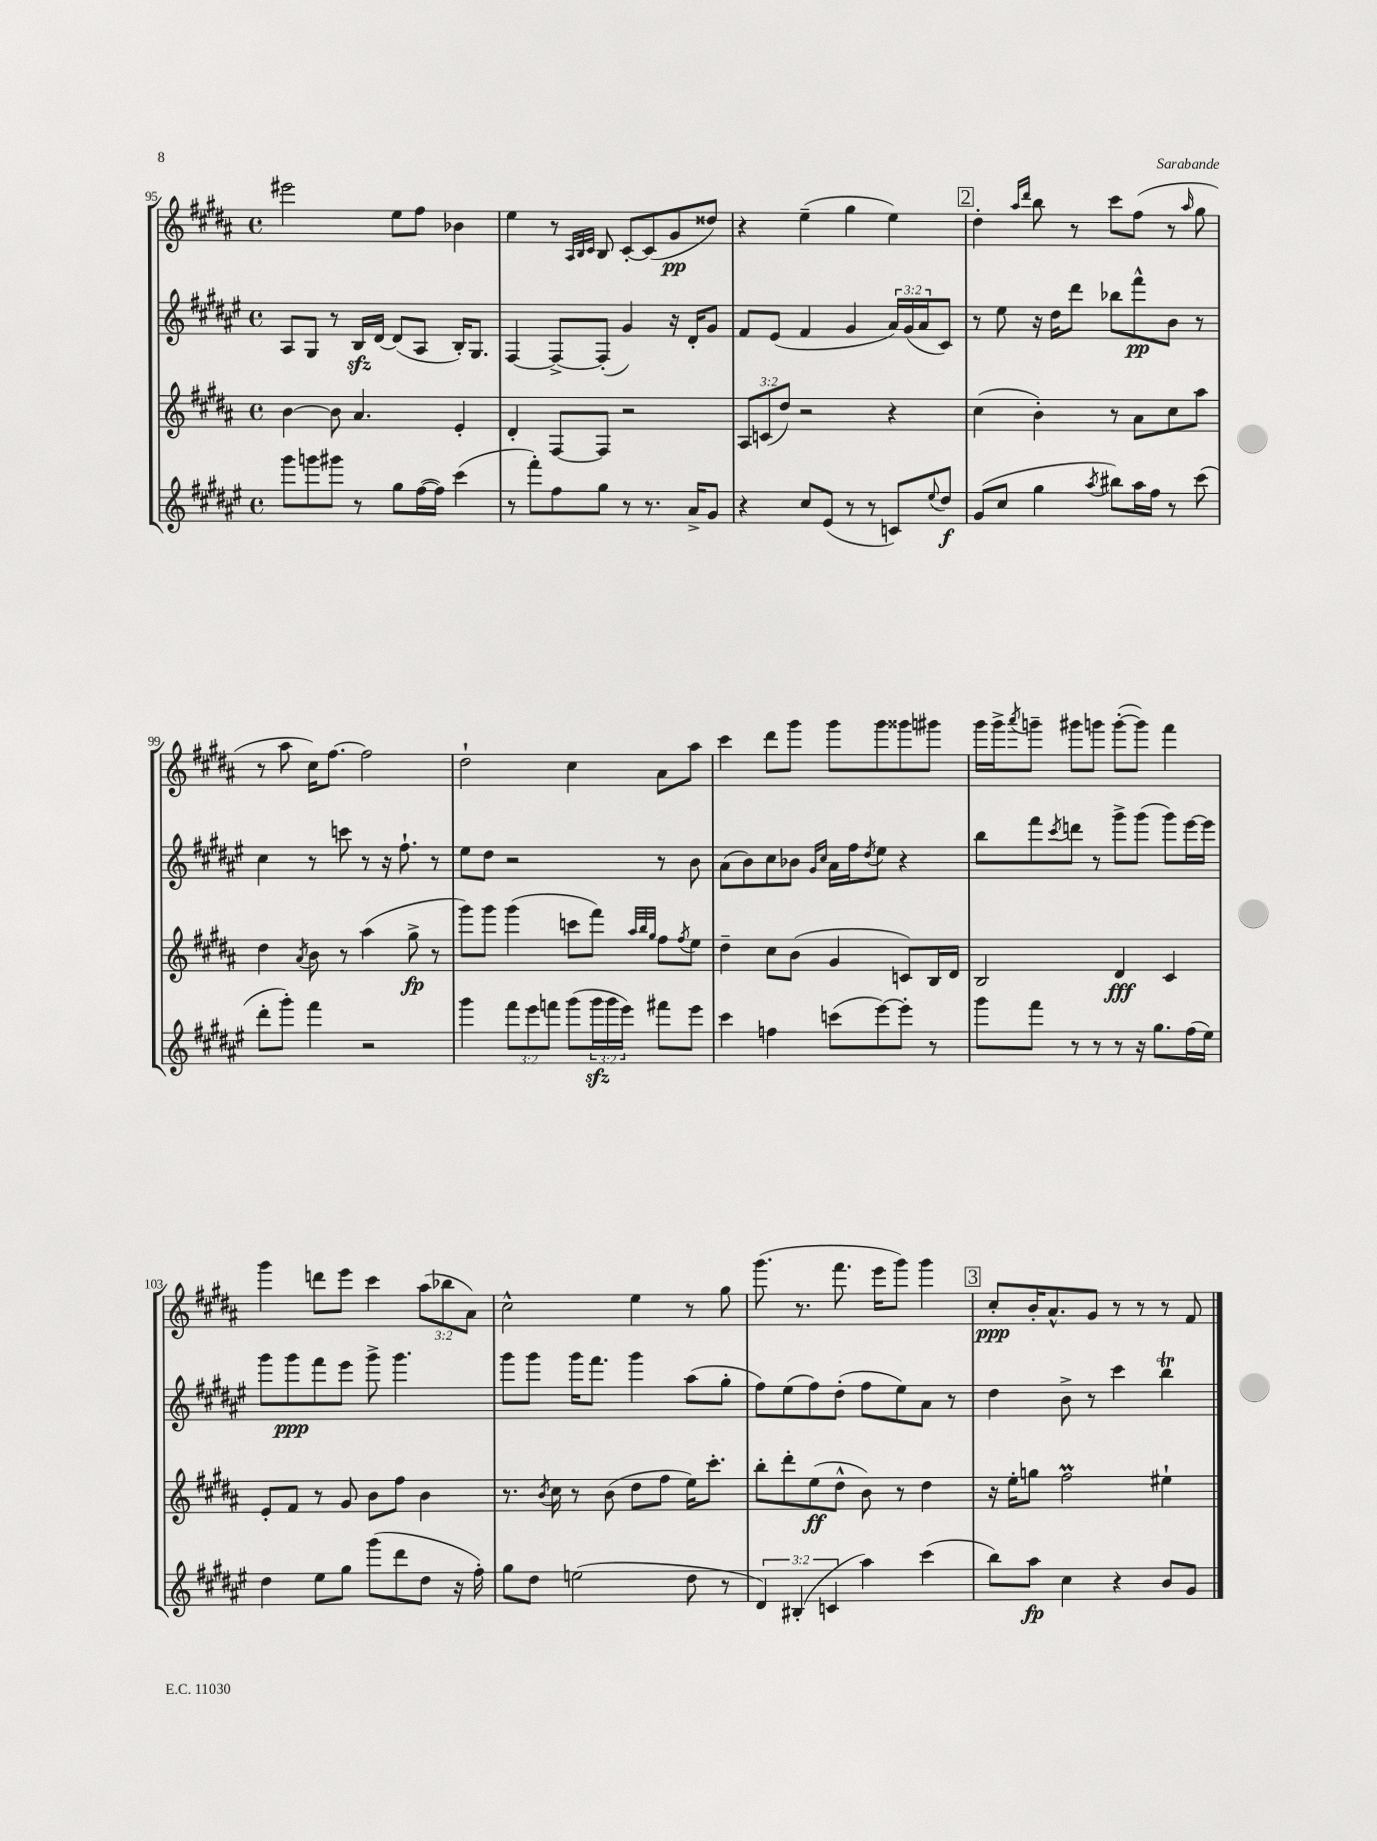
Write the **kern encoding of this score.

**kern	**kern	**kern	**kern
*staff4	*staff3	*staff2	*staff1
*clefG2	*clefG2	*clefG2	*clefG2
*k[f#c#g#d#a#e#]	*k[f#c#g#d#a#]	*k[f#c#g#d#a#e#]	*k[f#c#g#d#a#]
*M4/4	*M4/4	*M4/4	*M4/4
*met(c)	*met(c)	*met(c)	*met(c)
8ggg#\L	[4b\	8A#/L	2eee#\
8ggg\	.	8G#/J	.
8ggg#\J	8b\]	8r	.
8r	4.a#/	16B/LL	.
.	.	[16d#/JJ	.
8gg#\L	.	(8d#/]L	8ee\L
([16ff#\L	.	8A#/J	8ff#\J
16ff#\]JJ)	.	.	.
(4ccc#\	4e'/	16B'/LK)	4b-\
.	.	8.G#/J	.
=	=	=	=
8r	4d#'/	[4F#/	4ee\
8fff#'\L)	.	.	.
8ff#\	[8F#/L	8F#^/_L	8r
.	.	.	32qqA#/LLL
.	.	.	32qqB/
.	.	.	32qqc#/JJJ
8gg#\J	8F#/]J	(8F#'/]J	8B/
8r	2r	4g#/)	[8c#'/L
8.r	.	.	(8c#/]
.	.	16r	8g#/
16a#^/LK	.	16d#'/LK	.
8g#/J	.	8g#/J	8dd##/J)
=	=	=	=
4r	12A#/L	8f#/L	4r
.	(12c/	.	.
.	.	(8e#/J	.
.	12dd#/J)	.	.
8cc#/L	2r	4f#/	(4ee~\
(8e#/J	.	.	.
8r	.	4g#/	4gg#\
8r	.	.	.
8c/L)	4r	24a#/LL)	4ee\)
.	.	(24g#/	.
.	.	24a#/J	.
8qqee#/	.	.	.
8dd#/J	.	8c#/J)	.
=	=	=	=
(8g#/L	(4cc#\	8r	4dd#'\
8cc#/J	.	8ee#\	.
.	.	.	16qqaa#/LL
.	.	.	16qqddd#/JJ
4gg#\	4b'\)	16r	8bb\
.	.	16dd#\LK	.
.	.	8ddd#\J	8r
8qaa#/	.	.	.
8bb#\L)	8r	8bb-\L	8ccc#\L
16aa#\L	8a#\L	8fff#^^\	(8ff#\J
16ff#\JJ	.	.	.
8r	8cc#\	8b\J	8r
.	.	.	16qqaa#/
(8ccc#\	8aa#\J	8r	8gg#\
=	=	=	=
8ddd#'\L	4dd#\	4cc#\	8r
8ggg#'\J)	.	.	8aa#\
.	8qa#/	.	.
4fff#\	8b\	8r	16cc#\LK)
.	.	.	[8.ff#\J
.	8r	8ccc\	.
2r	(4aa#\	8r	2ff#\]
.	.	16r	.
.	.	8.ff#`\	.
.	8gg#^\	.	.
.	8r	8r	.
=	=	=	=
4ggg#\	8ggg#\L)	8ee#\L	2dd#`\
.	8ggg#\J	8dd#\J	.
12fff#\L	(4ggg#\	2r	.
12eee#\	.	.	.
12fff\J	.	.	.
(8ggg#\L	8ccc\L	.	4cc#\
24ggg#\L	8fff#\J)	.	.
24ggg#\	.	.	.
24eee#\JJ)	.	.	.
.	32qqaa#/LLL	.	.
.	32qqbb/	.	.
.	32qqgg#/JJJ	.	.
8fff#\L	8ff#\L	8r	8a#\L
.	8qff#/	.	.
8eee#\J	8ee\J	8b\	8aa#\J
=	=	=	=
4ccc#\	4dd#~\	(8a#\L	4ccc#\
.	.	8b\)	.
4ff\	8cc#\L	8cc#\	8ddd#\L
.	(8b\J	8b-\J	8ggg#\J
.	.	16qqg#/LL	.
.	.	16qqcc#/JJ	.
(8ccc\L	4g#/	16a#\LL	8ggg#\L
.	.	16ff#\J	.
.	.	8qdd#/	.
[8eee#\)	.	8ee#\J	8ggg#\
8eee#'\]J	8c/L)	4r	8ggg##\
8r	16B/L	.	8ggg#\J
.	16d#/JJ	.	.
=	=	=	=
8ggg#\L	2B/	8bb\L	16ggg#\LL
.	.	.	16ggg#^\J
.	.	.	8qaaa#/
8fff#\J	.	8fff#\	8ggg~\J
.	.	8qccc#/	.
8r	.	8ddd\J	8ggg#\L
8r	.	8r	8ggg\J
8r	4d#/	8ggg#^\L	([8ggg'\L
16r	.	(8ggg#\J	8ggg\]J)
8.gg#\L	.	.	.
.	4c#/	8ggg#\L)	4fff#\
(16ff#\L	.	[16eee#\L	.
16ee#\JJ)	.	16eee#\]JJ	.
=	=	=	=
4dd#\	8e'/L	8ggg#\L	4ggg#\
.	8f#/J	8ggg#\	.
8ee#\L	8r	8fff#\	8ddd\L
8gg#\J	8g#/	8eee#\J	8eee\J
(8ggg#\L	8b\L	8ggg#^\	4ccc#\
8ddd#\	8ff#\J	4.ggg#\	.
8dd#\J	4b\	.	(12aa#\L
.	.	.	12bb-\
16r	.	.	.
.	.	.	12a#\J)
16ff#'\)	.	.	.
=	=	=	=
8gg#\L	8.r	8ggg#\L	2cc#^^\
8dd#\J	.	8ggg#\J	.
.	8qb/	.	.
.	16cc#\	.	.
(2ee\	8r	16ggg#\LK	.
.	.	8.fff#\J	.
.	(8b\	.	.
.	8dd#\L	4ggg#\	4ee\
.	8ff#\J	.	.
8dd#\	16ee\LK)	(8aa#\L	8r
.	8.ccc#'\J	.	.
8r	.	8gg#'\J	8gg#\
=	=	=	=
6d#/)	8bb'\L	8ff#\L)	(8.ggg#\
.	8ddd#'\	(8ee#\	.
(6B#'/	.	.	.
.	.	.	8.r
.	(8ee\	8ff#\)	.
6c/	.	.	.
.	8dd#^^\J	(8dd#'\J	8.fff#\
4aa#\)	8b\)	8ff#\L	.
.	.	.	16eee\LK
.	8r	8ee#\)	8ggg#\J)
(4ccc#\	4dd#\	8a#\J	4ggg#\
.	.	8r	.
=	=	=	=
8bb\L)	16r	4dd#\	8cc#'/L
.	16ee'\LK	.	.
8aa#\J	8gg\J	.	16b'/K
.	.	.	8.a#^^/
4cc#\	2ff#\	8b^\	.
.	.	8r	8g#/J
4r	.	4ccc#\	8r
.	.	.	8r
8b/L	4ee#`\	4bb\	8r
8g#/J	.	.	8f#/
==	==	==	==
*-	*-	*-	*-
